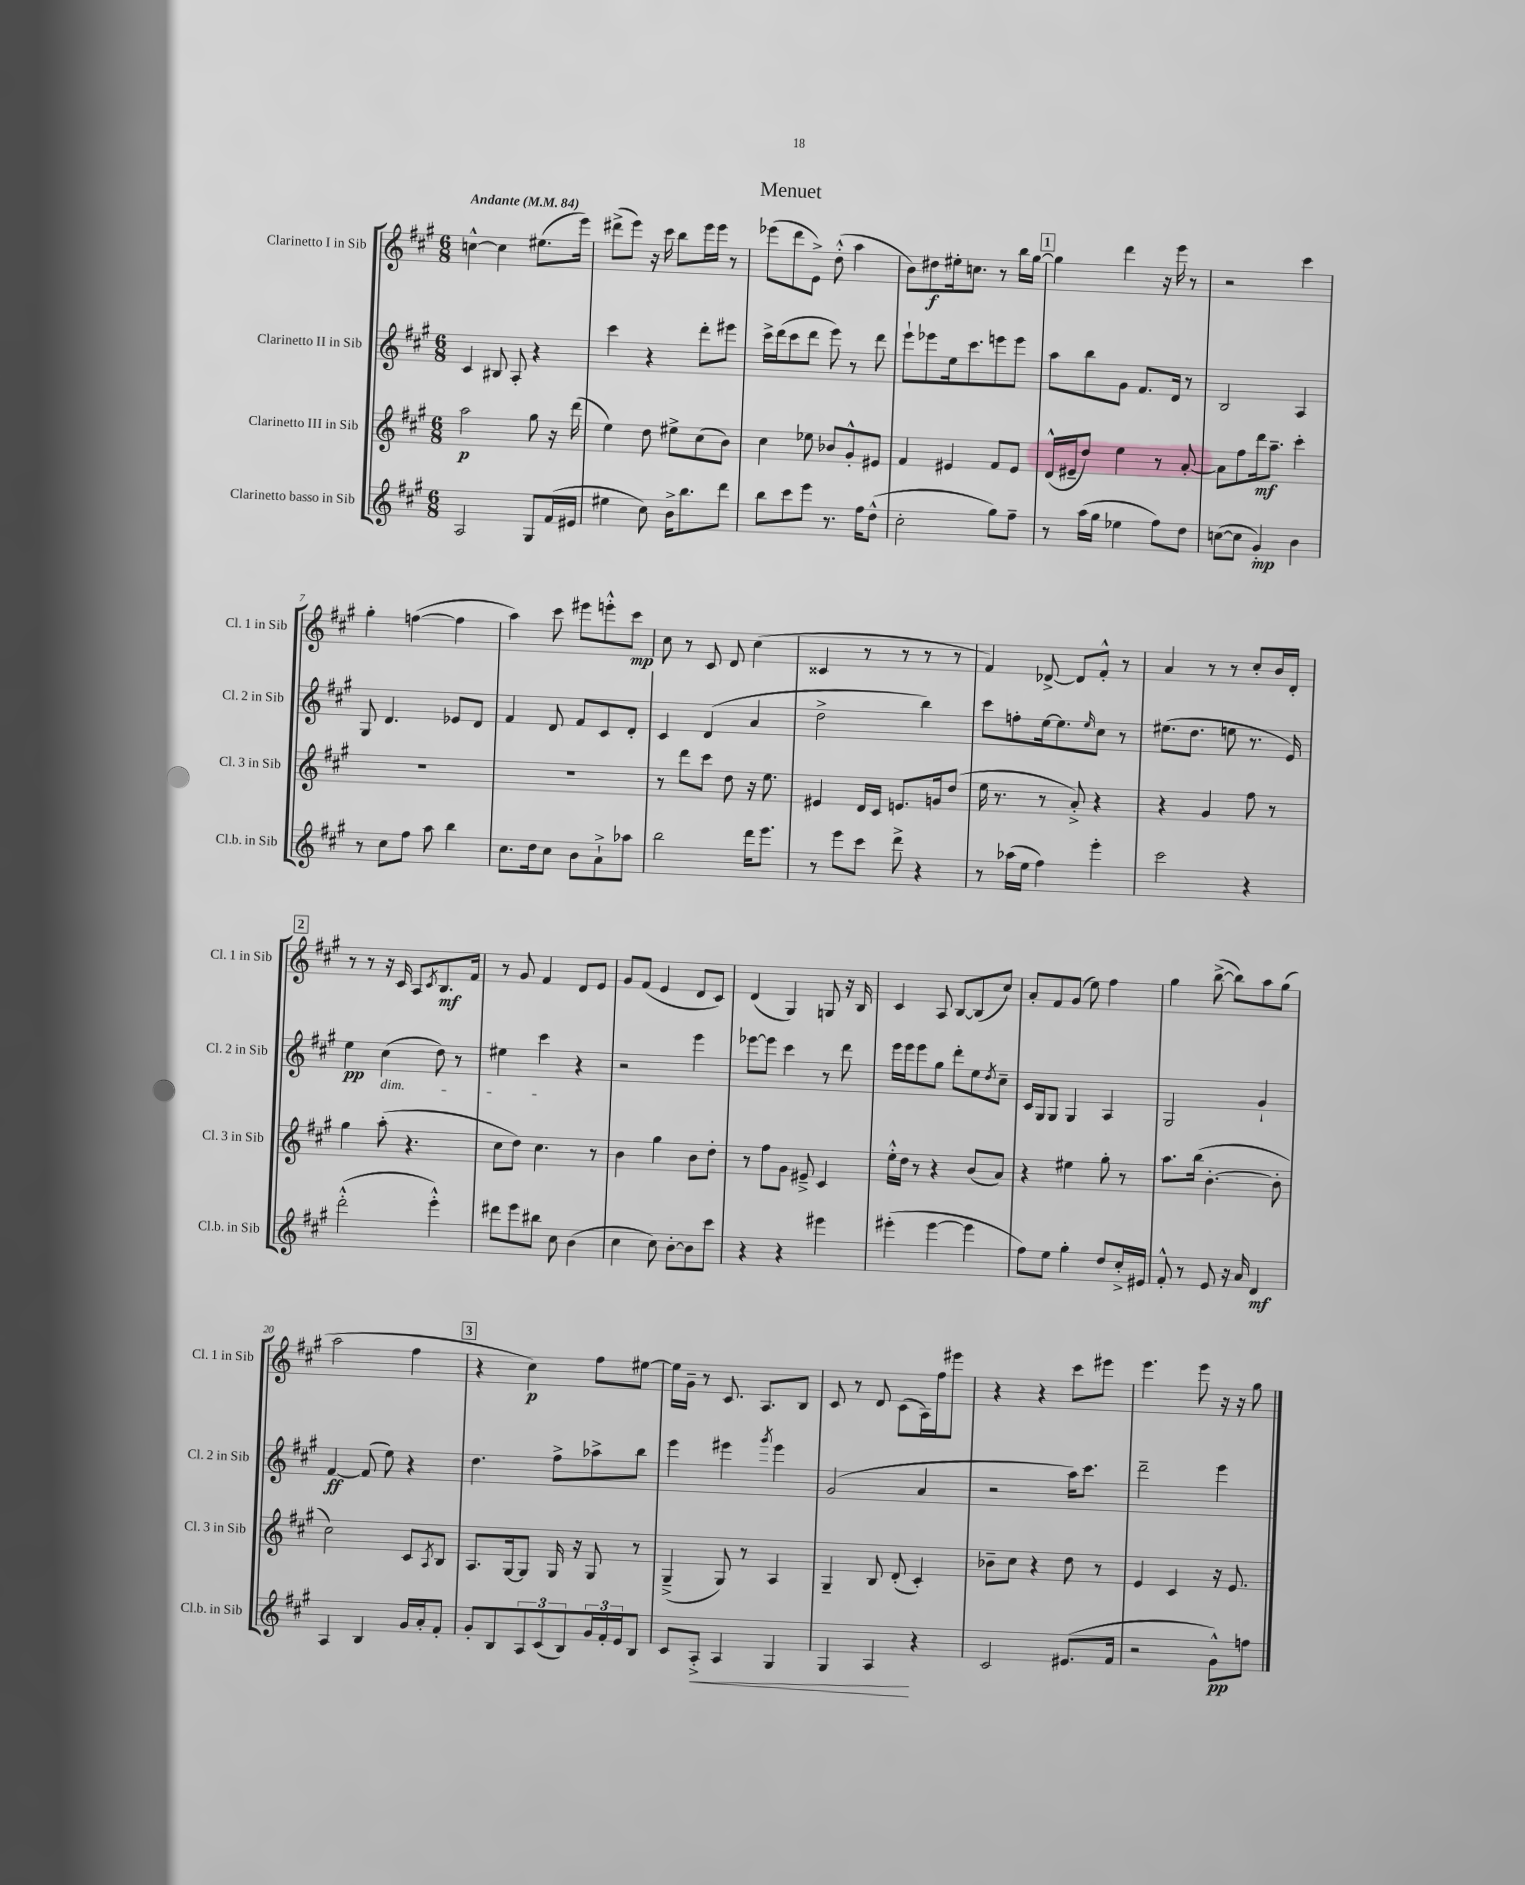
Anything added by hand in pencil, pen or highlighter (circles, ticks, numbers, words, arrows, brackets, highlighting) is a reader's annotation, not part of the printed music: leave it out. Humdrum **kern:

**kern	**kern	**kern	**kern
*staff4	*staff3	*staff2	*staff1
*clefG2	*clefG2	*clefG2	*clefG2
*k[f#c#g#]	*k[f#c#g#]	*k[f#c#g#]	*k[f#c#g#]
*M6/8	*M6/8	*M6/8	*M6/8
*MM84	*MM84	*MM84	*MM84
2A	2aa	4c#	[4cc^^
.	.	8B#	4cc]
.	.	8A'	.
8G#	8gg#	4r	(8.ee#
(16f#	16r	.	.
16e#	(16ddd	.	16eee)
=	=	=	=
4ee#	4ee)	4ccc#	(8ddd#^
.	.	.	8eee)
8cc#)	8dd	4r	16r
.	.	.	16ccc#
16b^	8ee#^	.	8bb
8.bb	.	.	.
.	(8cc#	8ddd'	16eee
.	.	.	16eee
8ddd	8b)	8eee#	8r
=	=	=	=
8bb	4cc#	16ccc#^	(8eee-
.	.	(16ddd	.
8ccc#	.	8ccc#	8ddd
8eee	8ee-	8ddd	8e^)
8.r	8b-	8eee)	(8dd'^^
.	8g#'^^	8r	4aa
16ff#	.	.	.
(8dd^^	8e#	8ddd	.
=	=	=	=
2cc#'	4f#	8eee`	8b)
.	.	8eee-	8dd#
.	4e#	16ee	16ee#'
.	.	8.ccc#	8.cc
8gg#)	8f#	8eee	8r
8ff#~	8e#	8eee	16bb
.	.	.	[16gg#
=	=	=	=
8r	(16d^^	8aa	4gg#]
.	16e#~	.	.
(16aa	8dd)	8bb	.
16gg#	.	.	.
4ee-	4ee	8g#	4ddd
.	.	8.f#	.
8ff#)	8r	.	16r
.	.	16d	16eee
8dd	[8a'	8r	8r
=	=	=	=
([8cc	8a]	2B	2r
8cc]	8ff#	.	.
4g#')	16ddd	.	.
.	8.aa~	.	.
4b	4ccc#'	4A	4ccc#
=	=	=	=
8r	2.r	8G#	4gg#'
8cc#	.	4.d	.
8ff#	.	.	([4ff
8aa	.	.	.
4bb	.	8e-	4ff]
.	.	8d	.
=	=	=	=
8.cc#	2.r	4f#	4aa)
16dd	.	.	.
8cc#	.	8d	8ccc#
8b	.	8f#	8eee#
8a`^	.	8c#	8eee'^^
8aa-	.	8d'	8ccc#
=	=	=	=
2bb	8r	4c#	8cc#
.	8ddd	.	8r
.	8ccc#	(4d	8c#
.	8dd	.	8d
16ddd	16r	4a	(4cc#
8.eee	8.ee	.	.
=	=	=	=
8r	4e#	2dd^	4c##
8eee	.	.	.
8ccc#	16d	.	8r
.	16c#	.	.
8ddd^	8.e	.	8r
4r	.	4bb)	8r
.	16g	.	.
.	(8dd	.	8r
=	=	=	=
8r	16ee	8ccc#	4f#)
.	8.r	.	.
(16aa-	.	8ff'	.
16ee	.	.	.
4ff#)	8r	[16ee	[8d-^
.	.	8.ee]	.
.	8a'^)	.	8d-]
.	.	16qqee	.
4eee'	4r	8cc#	8f#'^^
.	.	8r	8r
=	=	=	=
2ccc#	4r	(8.ee#	4a
.	.	8.dd	.
.	4g#	.	8r
.	.	8ee	8r
4r	8ff#	8.r	8cc#'
.	8r	.	16b
.	.	16e)	16d'
=	=	=	=
(2ddd'^^	4gg#	4ee	8r
.	.	.	8r
.	(8aa'	(4cc#	16r
.	.	.	16c#
.	4.r	.	8A
.	.	.	8qc#
4eee'^^)	.	8dd)	8.B
.	.	8r	.
.	.	.	16f#
=	=	=	=
8ddd#	8cc#	4ee#	8r
8eee	8dd)	.	8g#
8bb#	4.cc#	4ccc#	4f#
8cc#	.	.	.
(4b	.	4r	8d
.	8r	.	8e
=	=	=	=
4cc#	4b	2r	8g#
.	.	.	(8f#
8cc#)	4gg#	.	4e
[8b'	.	.	.
8b]	8b	4eee	8d
8ccc#	8dd'	.	8c#)
=	=	=	=
4r	8r	[8eee-	(4d
.	8ff#	8eee-]	.
4r	8g#	4ccc#	4G#)
.	8e#~^	.	.
4eee#	4c#	8r	8G
.	.	8ddd	16r
.	.	.	16B
=	=	=	=
(4eee#'	16ee'^^	16eee	4c#
.	16dd	16eee	.
.	8r	8eee	.
[4eee#	4r	8gg#	8A
.	.	8ddd'	[8B
4eee#]	(8b	8ee	(8B]
.	.	8qdd	.
.	8a)	8cc#~	8cc#)
=	=	=	=
8ff#)	4r	16c#	8a'
.	.	16G#	.
8ee	.	8G#	8f#
4gg#'	4ee#	4G#	(8g#
.	.	.	8ee)
8dd	8gg#'	4A	4ff#
16cc#'^	8r	.	.
16e#	.	.	.
=	=	=	=
8f#'^^	8.aa	2G#	4gg#
8r	.	.	.
.	(16bb	.	.
8e	[4.b'	.	([8bb^
16r	.	.	8bb])
16a	.	.	.
4d	.	4g#`	8aa
.	8b']	.	(8gg#
=	=	=	=
4A	2cc#)	[4f#	2aa
4B	.	(8f#]	.
.	.	8ee)	.
16g#	8c#	4r	4ff#
16a'	.	.	.
.	8qA	.	.
8f#'	8B	.	.
=	=	=	=
8g#'	8.A	4.dd	4r
8B	.	.	.
.	[16G#	.	.
12A	8G#]	.	4cc#)
(12c#	.	.	.
.	16G#	8ff#^	.
12B)	.	.	.
.	16r	.	.
24g#	8G#	8aa-^	8ff#
24f#'	.	.	.
24e	.	.	.
8B	8r	8bb	[8ee#
=	=	=	=
8c#	(4G#~^	4eee	16ee#]
.	.	.	16g#~
8A'^	.	.	8r
4A	8G#)	4eee#	8.c#
.	8r	.	.
.	.	.	8.A
.	.	8qggg#	.
4G#	4A	4eee#	.
.	.	.	8B
=	=	=	=
4G#	4G#~	(2g#	8c#
.	.	.	8r
4A	8B	.	8d
.	(8d'	.	(8c#
4r	4c#')	4a	16A)
.	.	.	16ff#
.	.	.	8eee#
=	=	=	=
2c#	8b-~	2r	4r
.	8cc#	.	.
.	4r	.	4r
(8.e#	8dd	16aa)	8ccc#
.	.	8.ccc#	.
.	8r	.	8eee#
16f#	.	.	.
=	=	=	=
2r	4e	2ddd~	4.eee
.	4c#	.	.
.	.	.	8eee
8g#^^)	16r	4eee	16r
.	8.e	.	16r
8ff	.	.	8gg#
==	==	==	==
*-	*-	*-	*-
